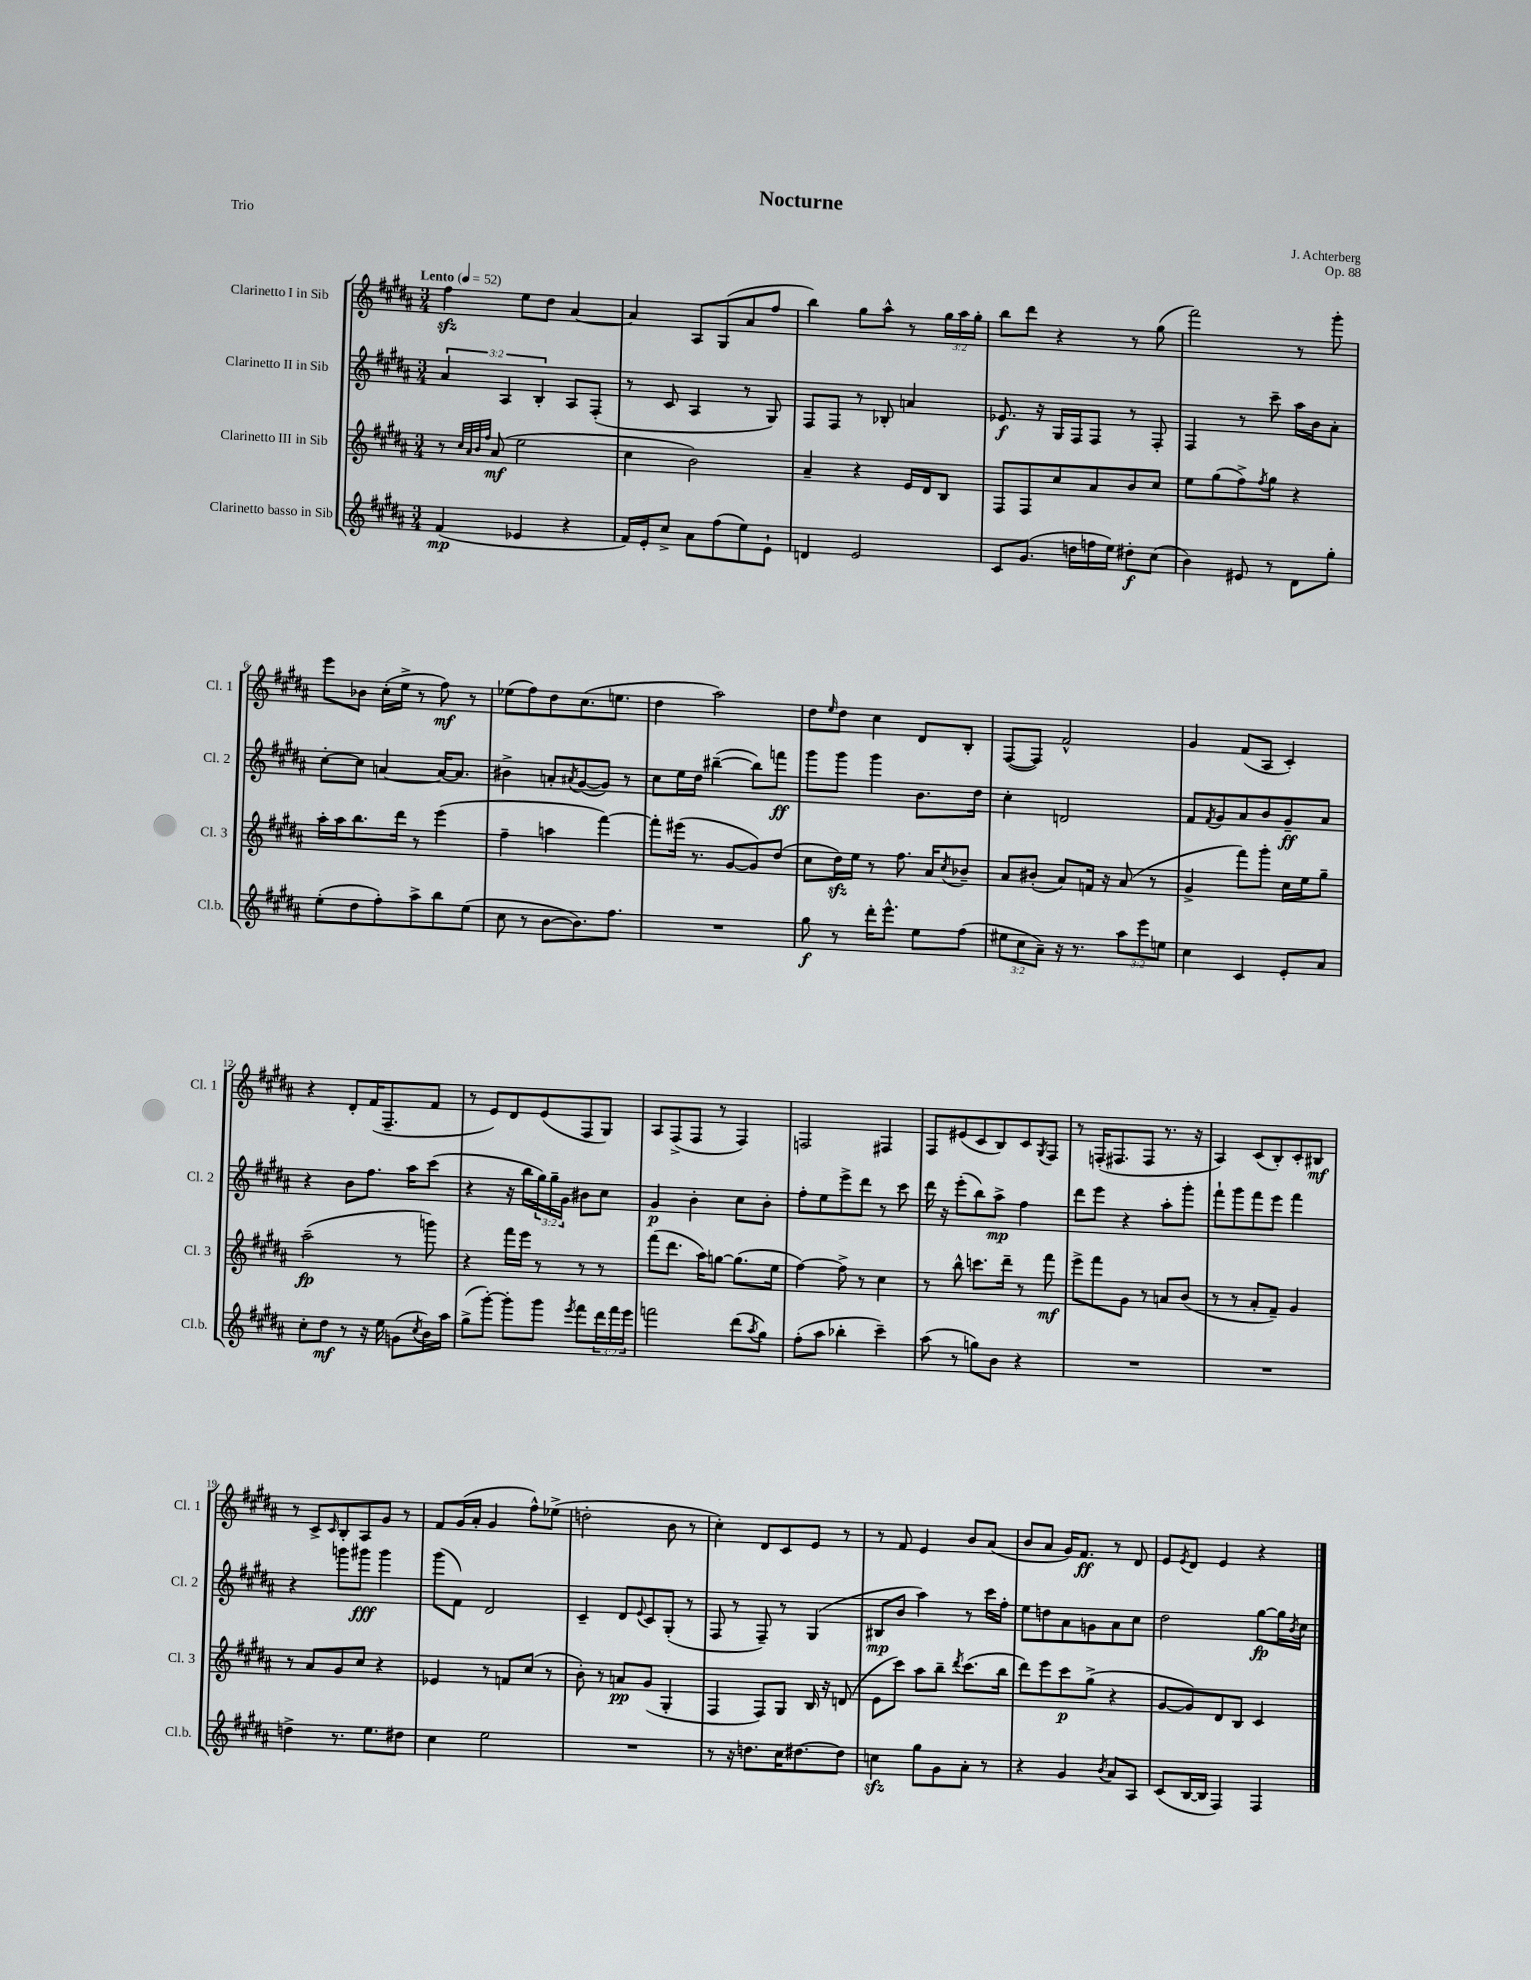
\header { title = "Nocturne" composer = "J. Achterberg" opus = "Op. 88" piece = "Trio" }
<<
\new StaffGroup <<
\new Staff = "s0" \with { instrumentName = "Clarinetto I in Sib" shortInstrumentName = "Cl. 1" } {
    \clef treble \key b \major \numericTimeSignature \time 3/4 \override Staff.TupletNumber.text = #tuplet-number::calc-fraction-text \tempo "Lento" 4 = 52
    fis''4\sfz e''8 dis''8 ais'4~ |
    ais'4 ais8 gis8( ais'8 fis''8 |
    b''4) gis''8 ais''8-^ r8 \tuplet 3/2 { gis''16 ais''16 gis''16-. } |
    b''8 dis'''8 r4 r8 gis''8( |
    fis'''2) r8 gis'''8-. |
    e'''8 bes'8 cis''16-.( e''16-> r8 fis''8\mf) r8 |
    ees''8( fis''8) dis''8 cis''8.( e''8. |
    dis''4 ais''2) |
    dis''8 \grace { e''16 } dis''8 cis''4 dis'8 b8-. |
    fis8~( fis8) fis'2-^ |
    gis'4 fis'8( ais8 cis'4-.) |
    r4 dis'8-. fis'16( fis8.-- fis'8 |
    r8 e'8) dis'8 e'8( fis8 gis8) |
    ais8 fis8->( fis8 r8 fis4) |
    f2 fis4 |
    fis8 eis'8( cis'8 b8) cis'8 \acciaccatura { gis8 } fis8 |
    r8 f16-.( fis8. fis8 r8. r16 |
    ais4) cis'8( b8-.) cis'8-. bis8\mf |
    r8 cis'8-> \grace { cis'16 } b8-. ais8 gis'8 r8 |
    fis'8 gis'16( ais'16-. gis'4 fis''8-^) ees''8->( |
    d''2-. b'8 r8 |
    cis''4-.) dis'8 cis'8 e'8 r8 |
    r8 fis'8 e'4 b'8 ais'8( |
    b'8 ais'8 gis'16) fis'8.\ff r8 dis'8 |
    e'8 \acciaccatura { e'8 } dis'8 e'4 r4 \bar "|." |
}
\new Staff = "s1" \with { instrumentName = "Clarinetto II in Sib" shortInstrumentName = "Cl. 2" } {
    \clef treble \key b \major \numericTimeSignature \time 3/4 \override Staff.TupletNumber.text = #tuplet-number::calc-fraction-text
    \tuplet 3/2 { ais'4 ais4 b4-. } ais8 fis8-.( |
    r8 cis'8 ais4 r8 gis8) |
    fis8 fis8 r8 bes8-. a'4 |
    ees'8.\f r16 gis16 fis16 fis8 r8 fis8-. |
    fis4 r8 cis'''8-- ais''16 b'16 ais'8-. |
    cis''8~-. cis''8 a'4~ a'16~ a'8. |
    bis'4-> a'8-. \acciaccatura { ais'8 } gis'8~( gis'8) r8 |
    cis''8 e''16 dis''16 bis''4~--( bis''8) f'''8\ff |
    gis'''8 gis'''8 gis'''4 b'8. dis''16 |
    cis''4-. d'2 |
    fis'8 \acciaccatura { fis'8 } gis'8 ais'8 b'8 gis'8--\ff ais'8 |
    r4 b'8 fis''8. ais''16 cis'''8( |
    r4 r16 b''16 \tuplet 3/2 { gis''16) gis''16-- gis'16 } bis'8 cis''8 |
    gis'4\p b'4-. cis''8 b'8-. |
    fis''8-. e''8 e'''8-> dis'''8 r8 cis'''8 |
    dis'''16 r16 e'''8-.( b''8) ais''8->\mp fis''4 |
    dis'''8 e'''8 r4 ais''8-. gis'''8-. |
    fis'''8-! gis'''8 fis'''8 e'''8 fis'''4 |
    r4 g'''8 gis'''8\fff gis'''4 |
    gis'''8( fis'8) dis'2 |
    cis'4-- dis'8 \appoggiatura { e'8 } cis'8 gis8-.( r8 |
    fis8 r8 fis8--) r8 gis4( |
    bis8\mp b'8 ais''4) r8 cis'''16 fis''16-. |
    e''8 d''8 ais'8 g'8 ais'8 cis''8 |
    dis''2 gis''8~\fp gis''16 \acciaccatura { b'8 } cis''16 \bar "|." |
}
\new Staff = "s2" \with { instrumentName = "Clarinetto III in Sib" shortInstrumentName = "Cl. 3" } {
    \clef treble \key b \major \numericTimeSignature \time 3/4
    r8 \grace { cis''32 ais'32 b'32 fis''32 } ais'8\mf( e''2 |
    cis''4 b'2) |
    ais'4-- r4 e'16 dis'16 b8 |
    fis8 fis8 cis''8 ais'8 b'8 cis''8 |
    e''8 gis''8( fis''8->) \acciaccatura { fis''8 } gis''8 r4 |
    ais''16-. ais''16 b''8. dis'''16 r8 e'''4( |
    fis''4-- a''4 fis'''4~) |
    fis'''8-. eis'''16( r8. gis'8~ gis'8) dis''8( |
    cis''8 dis''16\sfz) e''16 r8 fis''8. ais'16 \acciaccatura { cis''8 } bes'8-- |
    ais'8 bis'8-.( ais'8) f'16 r16 ais'8( r8 |
    gis'4-> fis'''8) gis'''8-. cis''16 e''16 gis''8-- |
    ais''2--\fp( r8 g'''8) |
    r4 fis'''16 e'''16 r8 r8 r8 |
    fis'''8( dis'''8. ais''16) g''8~ g''8.( e''16 |
    fis''4~) fis''8-> r8 cis''4 |
    r8 b''8-^ c'''8. dis'''16-- r8 fis'''8\mf |
    e'''8-> fis'''8 gis'8 r8 a'8 b'8( |
    r8 r8 ais'8-. fis'8--) gis'4 |
    r8 ais'8 gis'8 cis''8 r4 |
    ees'4 r8 f'8 cis''8( r8 |
    b'8-.) r8 a'8\pp gis'8( gis4-. |
    fis4 fis8) gis8 b16 r16 d'8( |
    e'8 cis'''8) ais''8 b''8-- \acciaccatura { dis'''8 } cis'''8.( b''16 |
    dis'''8) e'''8 cis'''8\p gis''8->( r4 |
    gis'8~ gis'8) dis'8 b8 cis'4 \bar "|." |
}
\new Staff = "s3" \with { instrumentName = "Clarinetto basso in Sib" shortInstrumentName = "Cl.b." } {
    \clef treble \key b \major \numericTimeSignature \time 3/4 \override Staff.TupletNumber.text = #tuplet-number::calc-fraction-text
    fis'4\mp( ees'4 r4 |
    fis'16) e'16-. cis''8-> ais'8 fis''8( e''8) e'8-! |
    d'4 e'2 |
    cis'8 gis'8.( d''16 f''16 e''16) dis''8-.\f cis''8( |
    b'4) eis'8 r8 dis'8 gis''8-. |
    e''8-.( dis''8 fis''8-.) ais''8-> b''8 e''8( |
    cis''8 r8 b'8~ b'8.) fis''8. |
    R2. |
    gis''8\f r8 dis'''16-. e'''8.-^ e''8 fis''8( |
    \tuplet 3/2 { eis''8 cis''8 ais'8--) } r16 r8. \tuplet 3/2 { ais''8 e'''8 e''8 } |
    cis''4 cis'4 e'8-. ais'8 |
    cis''8-. dis''8\mf r8 r16 e''16 g'8( \acciaccatura { cis''8 } b'16) ais''16 |
    gis''8->( gis'''8~-.) gis'''8-. gis'''8 \acciaccatura { e'''8 } fis'''8 \tuplet 3/2 { dis'''16 fis'''16 e'''16 } |
    f'''2 dis'''8( \acciaccatura { ais''8 } gis''8) |
    fis''8-.( ais''8 bes''4-. cis'''4--) |
    ais''8( r8 g''8) b'8 r4 |
    R2. |
    R2. |
    d''4-> r8. e''8. dis''8 |
    cis''4 e''2 |
    R2. |
    r8 r16 d''8. cis''16 dis''8.~ dis''8 |
    c''4\sfz gis''8 gis'8 ais'8-. r8 |
    r4 gis'4 \acciaccatura { b'8 } ais'8 ais8 |
    cis'8( b16~ b16 fis4) fis4 \bar "|." |
}
>>
>>
